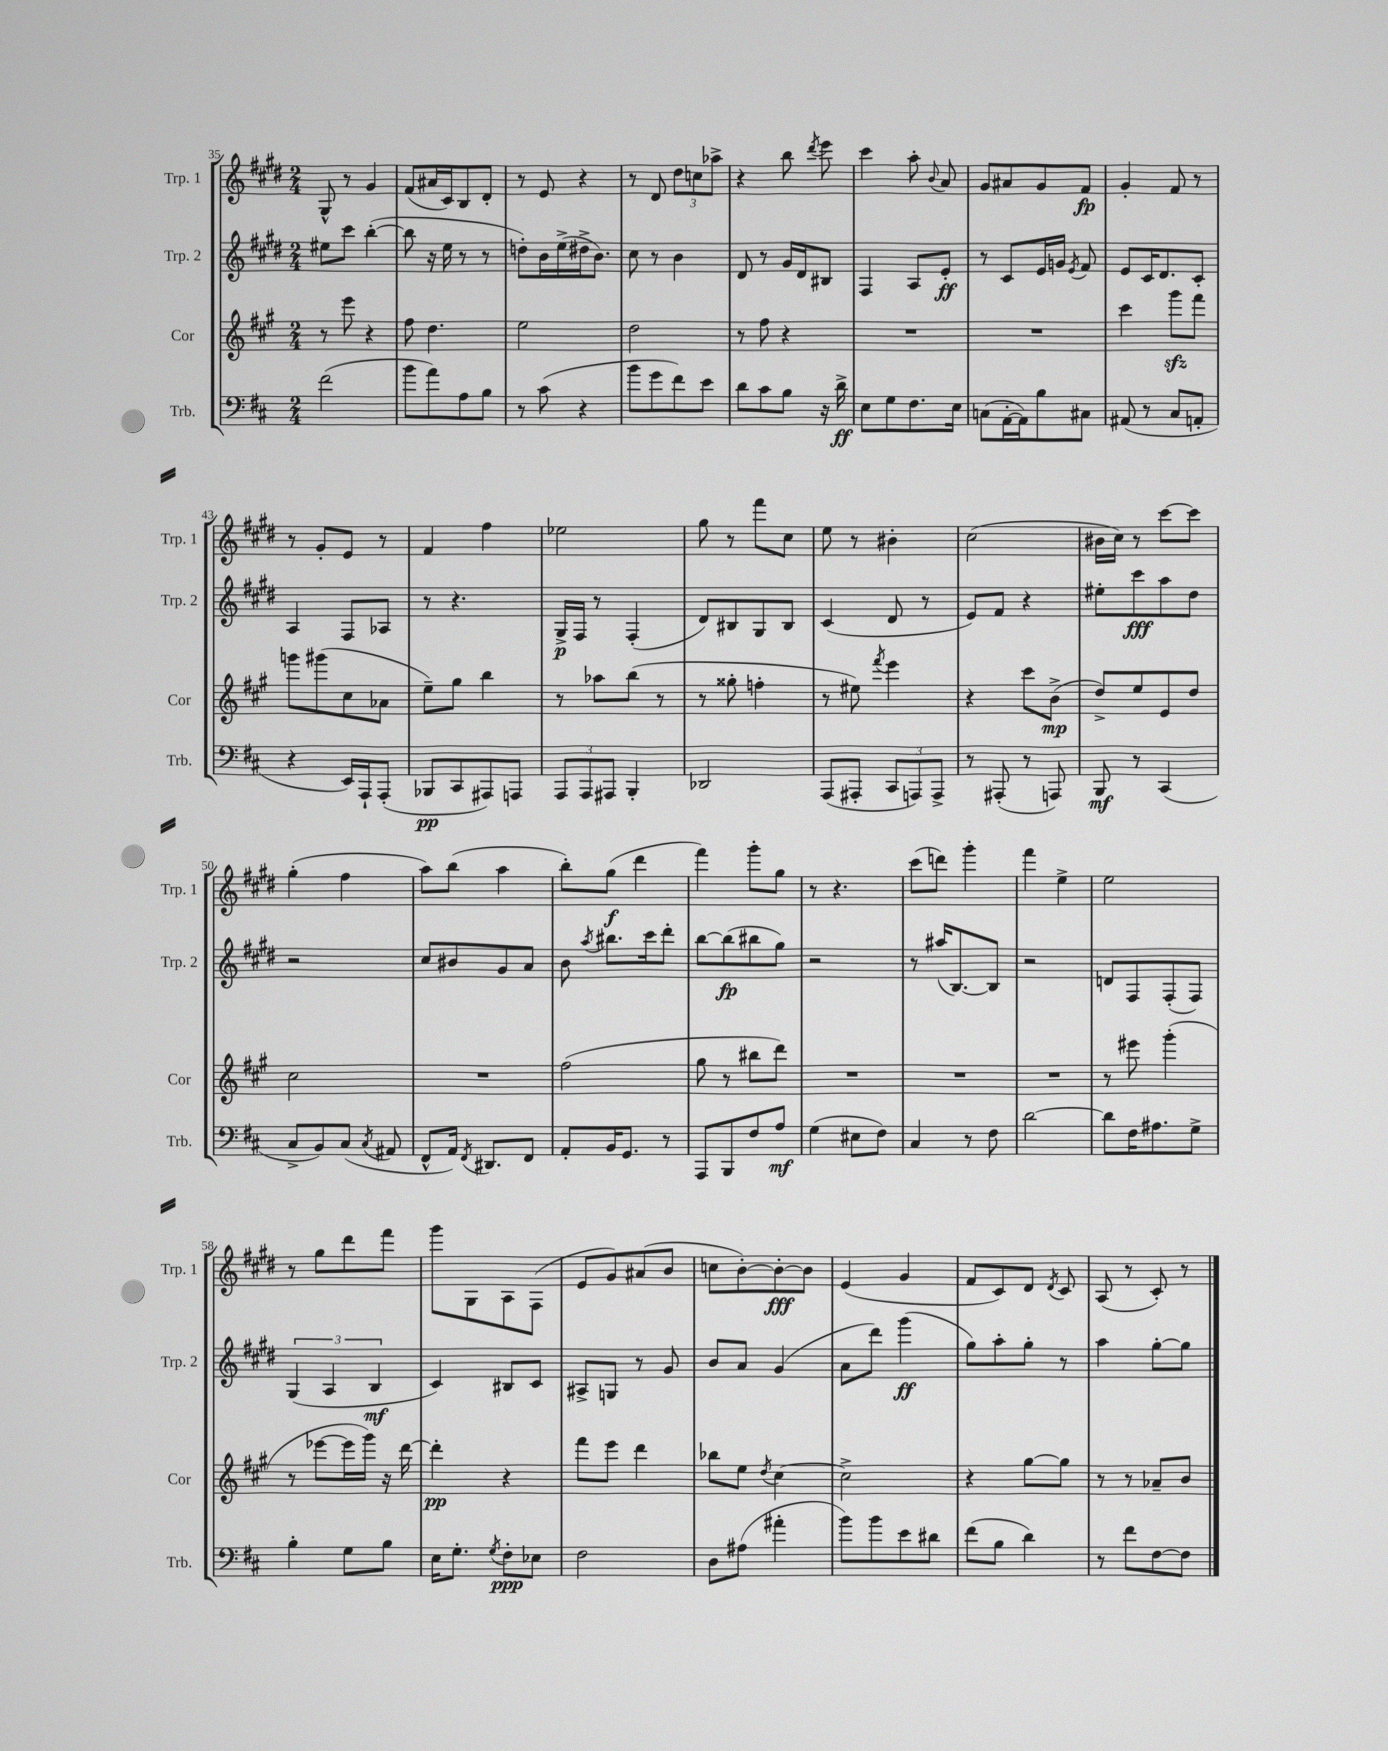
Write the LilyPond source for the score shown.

<<
\new StaffGroup <<
\new Staff = "s0" \with { instrumentName = "Trp. 1" shortInstrumentName = "Trp. 1" } {
    \clef treble \key e \major \numericTimeSignature \time 2/4
    \autoBeamOff gis8-^ r8 gis'4 |
    fis'8[( ais'16 cis'16) b8 dis'8]-. |
    r8 e'8 r4 |
    r8 dis'8 \tuplet 3/2 { dis''8[ c''8 aes''8]-> } |
    r4 b''8 \acciaccatura { dis'''8 } e'''8 |
    cis'''4 a''8-. \appoggiatura { b'8 } a'8 |
    gis'8[ ais'8 gis'8 fis'8]\fp |
    gis'4-. fis'8 r8 |
    r8 gis'8[-. e'8] r8 |
    fis'4 fis''4 |
    ees''2 |
    gis''8 r8 fis'''8[ cis''8] |
    e''8 r8 bis'4-. |
    cis''2( |
    bis'16[ cis''16]) r8 cis'''8[~ cis'''8] |
    gis''4-.( fis''4 |
    a''8[) b''8]( a''4 |
    b''8[-.) gis''8]\f( dis'''4 |
    fis'''4) gis'''8[-. gis''8] |
    r8 r4. |
    cis'''8[( d'''8]) gis'''4-. |
    fis'''4 e''4-> |
    e''2 |
    r8 gis''8[ dis'''8 fis'''8] |
    gis'''8[ gis8 a8 fis8]( |
    e'8[ gis'8) ais'8( b'8] |
    c''8[ b'8~-.) b'8~-.\fff b'8] |
    e'4( gis'4 |
    fis'8[ cis'8) dis'8] \acciaccatura { dis'8 } cis'8 |
    a8( r8 cis'8-.) r8 \bar "|." |
}
\new Staff = "s1" \with { instrumentName = "Trp. 2" shortInstrumentName = "Trp. 2" } {
    \clef treble \key e \major \numericTimeSignature \time 2/4
    \autoBeamOff eis''8[ cis'''8] b''4~-.( |
    b''8 r16 e''16 r8 r8 |
    d''8[-.) b'16 e''16->( dis''16-> b'8.]) |
    cis''8 r8 b'4 |
    dis'8 r8 gis'16[ dis'16 bis8] |
    fis4 a8[ e'8]-.\ff |
    r8 cis'8[ e'16 g'16] \acciaccatura { e'8 } fis'8 |
    e'8[ cis'16 dis'8. cis'8]-. |
    a4 fis8[ aes8] |
    r8 r4. |
    gis16[->\p fis16] r8 fis4-.( |
    dis'8[) bis8 gis8 bis8] |
    cis'4( dis'8 r8 |
    e'8[) fis'8] r4 |
    eis''8[-. cis'''8\fff a''8 dis''8] |
    r2 |
    cis''8[ bis'8 gis'8 a'8] |
    b'8 \acciaccatura { a''8 } bis''8.[ cis'''16 dis'''8]-. |
    b''8[~ b''8\fp( bis''8 gis''8]) |
    r2 |
    r8 ais''16[( b8.~) b8] |
    r2 |
    d'8[ fis8 fis8-.( fis8]) |
    \tuplet 3/2 { gis4( a4 b4\mf } |
    cis'4) bis8[ cis'8] |
    ais8[-> g8] r8 gis'8 |
    b'8[ a'8] gis'4( |
    a'8[ dis'''8]) gis'''4\ff( |
    gis''8[) a''8-. gis''8]-. r8 |
    a''4 gis''8[~-. gis''8] \bar "|." |
}
\new Staff = "s2" \with { instrumentName = "Cor" shortInstrumentName = "Cor" } {
    \clef treble \key a \major \numericTimeSignature \time 2/4
    \autoBeamOff r8 e'''8 r4 |
    fis''8 d''4. |
    e''2 |
    d''2 |
    r8 fis''8 r4 |
    R2 |
    R2 |
    cis'''4 gis'''8[\sfz fis'''8] |
    g'''8[ gis'''8( cis''8 aes'8] |
    e''8[--) gis''8] b''4 |
    r8 aes''8[ b''8]( r8 |
    r8 gisis''8-. f''4-. |
    r8 eis''8) \acciaccatura { fis'''8 } e'''4 |
    r4 cis'''8[ b'8]->\mp( |
    d''8[->) e''8 e'8 d''8] |
    cis''2 |
    R2 |
    fis''2( |
    gis''8 r8 bis''8[ d'''8]) |
    R2 |
    R2 |
    R2 |
    r8 eis'''8 gis'''4-.( |
    r8 ees'''8[~ ees'''16 gis'''16]) r16 d'''16~ |
    d'''4-.\pp r4 |
    fis'''8[ e'''8] d'''4 |
    bes''8[ e''8] \acciaccatura { d''8 } cis''4~ |
    cis''2-> |
    r4 gis''8[~ gis''8] |
    r8 r8 aes'8[-- b'8] \bar "|." |
}
\new Staff = "s3" \with { instrumentName = "Trb." shortInstrumentName = "Trb." } {
    \clef bass \key d \major \numericTimeSignature \time 2/4
    \autoBeamOff fis'2( |
    b'8[ a'8) a8 b8] |
    r8 cis'8( r4 |
    b'8[ g'8 fis'8) e'8] |
    d'8[ cis'8 b8] r16 d'16->\ff |
    e8[ g8 fis8. e16] |
    c8[( a,16~-. a,16) b8 cis8] |
    ais,8( r8 cis8[ a,8]-. |
    r4 e,16[) a,,16-! a,,8]-.( |
    bes,,8[\pp cis,8 ais,,8) a,,8] |
    \tuplet 3/2 { a,,8[ a,,8 ais,,8] } b,,4-. |
    des,2 |
    a,,8[( ais,,8]-. \tuplet 3/2 { cis,8[ a,,8) a,,8]-> } |
    r8 ais,,8-.( r8 a,,8) |
    b,,8\mf r8 cis,4( |
    cis8[-> b,8) cis8]( \acciaccatura { cis8 } ais,8 |
    fis,8[-^ a,16]) \acciaccatura { fis,8 } dis,8.[ fis,8] |
    a,8[-. b,16 g,8.] r8 |
    a,,8[ b,,8 fis8 a8]\mf |
    g4( eis8[ fis8]) |
    cis4 r8 fis8 |
    d'2~ |
    d'8[ fis16 ais8. g8]-> |
    b4-. g8[ b8] |
    e16[ g8.]-. \acciaccatura { g8 } fis8[-.\ppp ees8] |
    fis2 |
    d8[ ais8]( ais'4-. |
    b'8[) b'8 e'8 dis'8] |
    fis'8[( b8] d'4) |
    r8 fis'8[ fis8~ fis8] \bar "|." |
}
>>
>>
\layout { \context { \Score currentBarNumber = #35 } }
